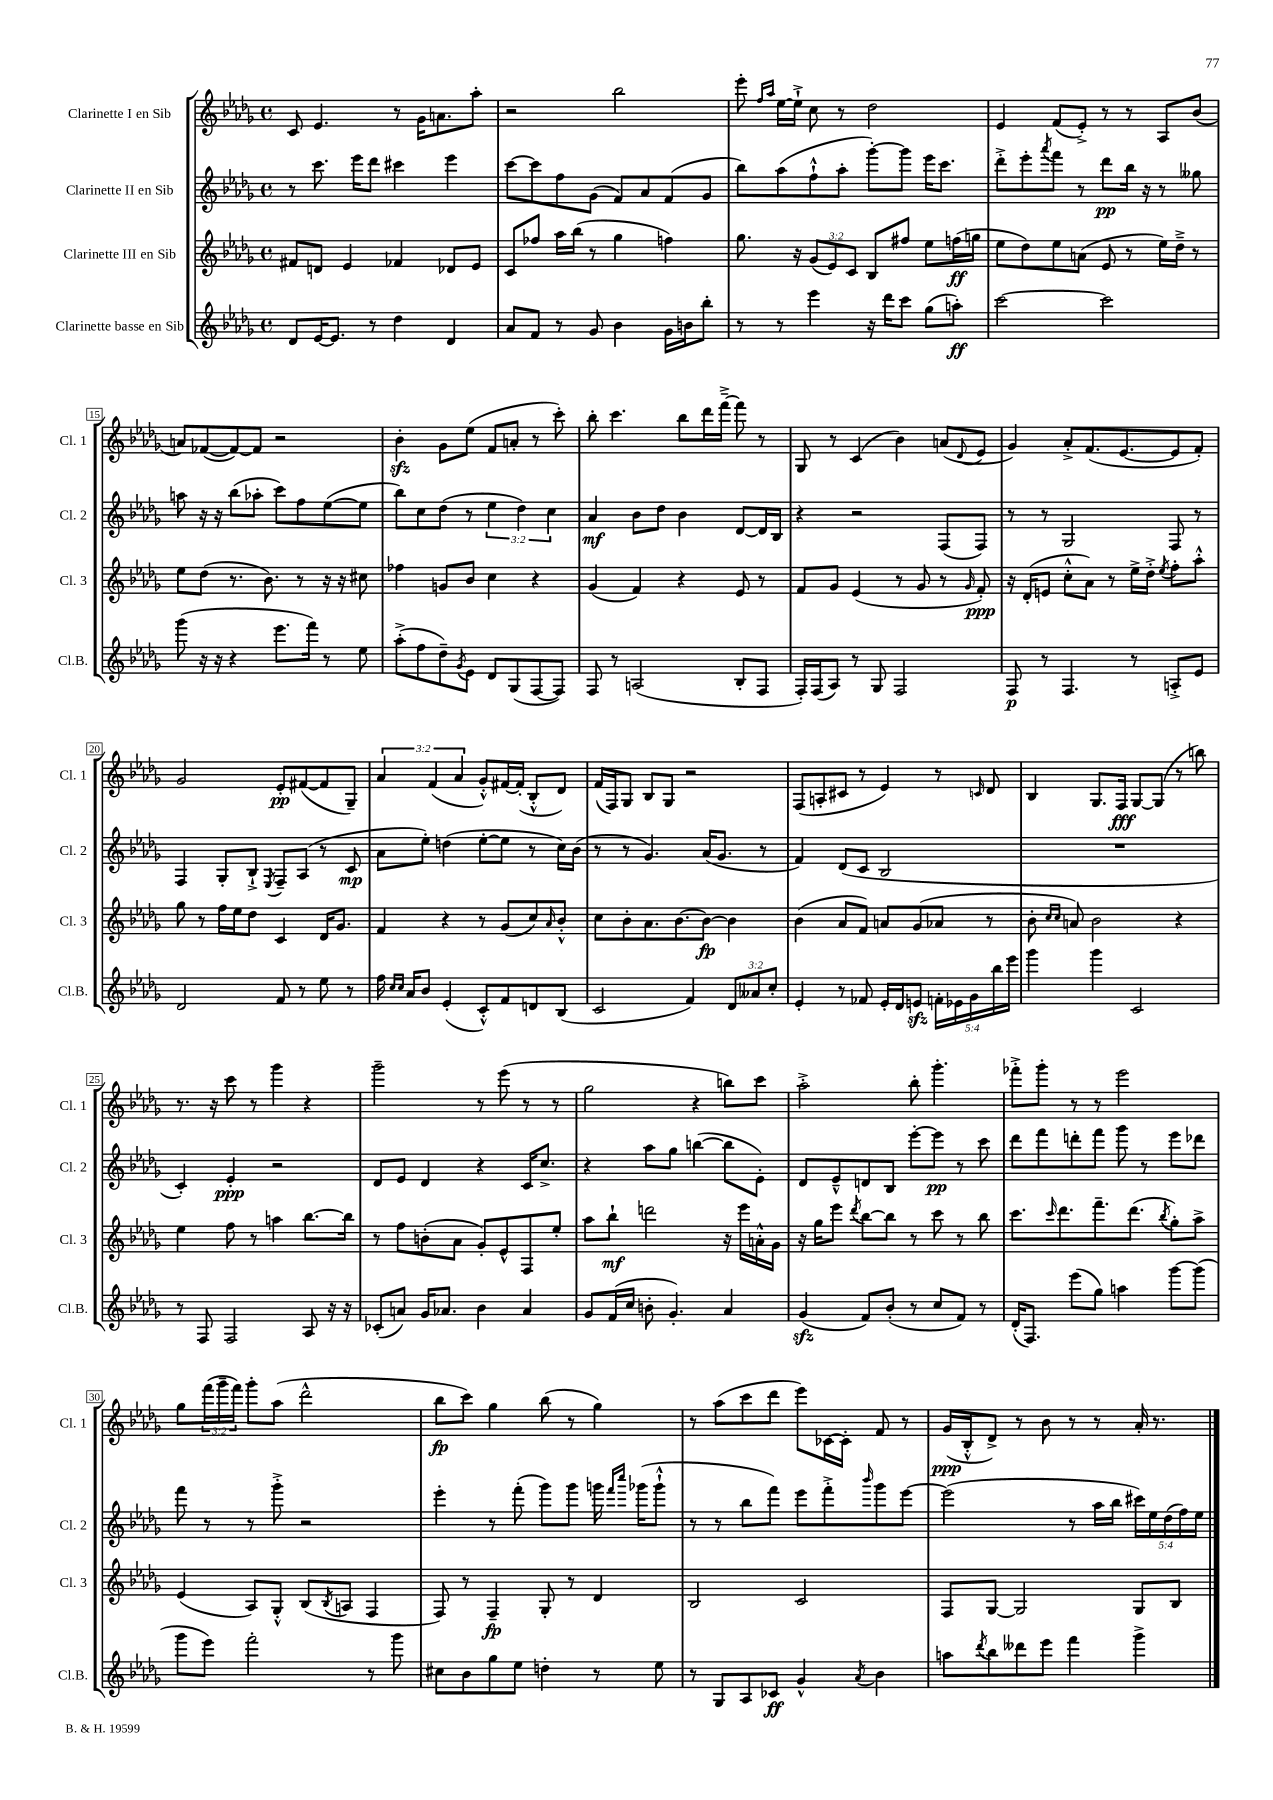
<<
\new StaffGroup <<
\new Staff = "s0" \with { instrumentName = "Clarinette I en Sib" shortInstrumentName = "Cl. 1" } {
    \clef treble \key des \major \defaultTimeSignature \time 4/4 \override Staff.TupletNumber.text = #tuplet-number::calc-fraction-text
    c'8 ees'4. r8 ges'16 a'8. aes''8-. |
    r2 bes''2 |
    ees'''8-. \grace { f''16 aes''16 } ees''16~ ees''16-!-> c''8 r8 des''2 |
    ees'4 f'8( ees'8-.->) r8 r8 aes8 bes'8( |
    a'8) fes'8~( fes'8~) fes'8 r2 |
    bes'4-.\sfz ges'8 ees''8( f'8 a'8-. r8 c'''8-.) |
    bes''8-. c'''4. bes''8 des'''16 f'''16~---> f'''8 r8 |
    ges8 r8 c'4( bes'4) a'8( \appoggiatura { des'8 } ees'8 |
    ges'4) aes'8-.-> f'8.( ees'8.~ ees'8 f'8-.) |
    ges'2 ees'8-.\pp fis'8~( fis'8 ges8--) |
    \tuplet 3/2 { aes'4 f'4( aes'4 } ges'8-.-^) fis'16~ fis'16-.( bes8-.-^ des'8) |
    f'16( f16) ges8 bes8 ges8 r2 |
    f8( a8-. cis'8 r8 ees'4) r8 \grace { c'16 } des'8 |
    bes4 ges8. f16\fff ges8~ ges8( r8 b''8) |
    r8. r16 c'''8 r8 ges'''4 r4 |
    ges'''2-- r8 ees'''8( r8 r8 |
    ges''2 r4 b''8) c'''8 |
    aes''2-.-> bes''8-. ges'''4.-. |
    fes'''8-.-> ges'''8-. r8 r8 ees'''2 |
    ges''8 \tuplet 3/2 { f'''16( ges'''16-- f'''16) } ges'''8-. aes''8( des'''2-^ |
    bes''8\fp c'''8) ges''4 bes''8( r8 ges''4) |
    r8 aes''8( c'''8 des'''8 ees'''8) ces'16~ ces'16-. f'8 r8 |
    ges'16\ppp( bes16-.-^ des'8->) r8 bes'8 r8 r8 aes'16-. r8. \bar "|." |
}
\new Staff = "s1" \with { instrumentName = "Clarinette II en Sib" shortInstrumentName = "Cl. 2" } {
    \clef treble \key des \major \defaultTimeSignature \time 4/4 \override Staff.TupletNumber.text = #tuplet-number::calc-fraction-text
    r8 c'''8. ees'''16 des'''8 cis'''4 ees'''4 |
    c'''8~ c'''8 f''8 ges'8( f'8) aes'8 f'8( ges'8 |
    bes''8) aes''8( f''8-!-^ aes''8-. ges'''8~-.) ges'''8 ees'''16 c'''8. |
    des'''8-.-> ees'''8-. \acciaccatura { aes'''8 } f'''8 r8 des'''8\pp bes''16 r16 r8 geses''8 |
    a''8 r16 r16 bes''8( aes''8-. c'''8) f''8 ees''8~( ees''8 |
    bes''8) c''8 des''8( r8 \tuplet 3/2 { ees''4 des''4) c''4 } |
    aes'4\mf bes'8 des''8 bes'4 des'8~ des'16 bes16 |
    r4 r2 f8( f8) |
    r8 r8 ges2 f8 r8 |
    f4 ges8-. bes8-!-> \acciaccatura { ees8 } f8-- aes8( r8 c'8\mp |
    aes'8 ees''8-.) d''4( ees''8~-. ees''8 r8 c''16) bes'16( |
    r8 r8 ges'4.) aes'16( ges'8. r8 |
    f'4) des'8( c'8 bes2 |
    R1 |
    c'4-.) ees'4-.\ppp r2 |
    des'8 ees'8 des'4 r4 c'16 c''8.-> |
    r4 aes''8 ges''8 b''4~( b''8 ees'8-.) |
    des'8 ees'8---^ d'8 bes8 ees'''8~-. ees'''8\pp r8 c'''8 |
    des'''8 f'''8 d'''8-. f'''8 ges'''8 r8 ees'''8 des'''8 |
    f'''8 r8 r8 ges'''8-.-> r2 |
    ees'''4-. r8 f'''8-.( ges'''8) ges'''8 g'''16 \grace { f'''16 c''''16 } ges'''16( ges'''8-!-^ |
    r8 r8 bes''8 f'''8) ees'''8 f'''8-.-> \grace { bes'''16 } ges'''8 ees'''8~ |
    ees'''2( r8 aes''16 bes''16 \tuplet 5/4 { cis'''16) ees''16 des''16( f''16) ees''16 } \bar "|." |
}
\new Staff = "s2" \with { instrumentName = "Clarinette III en Sib" shortInstrumentName = "Cl. 3" } {
    \clef treble \key des \major \defaultTimeSignature \time 4/4 \override Staff.TupletNumber.text = #tuplet-number::calc-fraction-text
    fis'8 d'8 ees'4 fes'4 des'8 ees'8 |
    c'8 fes''8 aes''16 bes''16( r8 ges''4 f''4) |
    ges''8. r16 \tuplet 3/2 { ges'8( ees'8) c'8 } bes8 fis''8 ees''8 f''16\ff( g''16 |
    ees''8 des''8) ees''8 a'8( ees'8 r8 ees''16) des''16---> r8 |
    ees''8 des''8( r8. bes'8.) r8 r16 r16 cis''8 |
    fes''4 g'8 bes'8 c''4 r4 |
    ges'4( f'4) r4 ees'8 r8 |
    f'8 ges'8 ees'4( r8 ges'8 r8 \grace { ges'16 } f'8-.\ppp) |
    r16 des'16-.( e'8 c''8-.-^ aes'8) r8 ees''16-> des''16-.-> \acciaccatura { ees''8 } f''8-. aes''8-.-^ |
    ges''8 r8 f''16 ees''16 des''8 c'4 des'16 ges'8. |
    f'4 r4 r8 ges'8( c''8) \grace { aes'16 } bes'8-.-^ |
    c''8 bes'8-. aes'8. bes'8.~ bes'8~\fp bes'4 |
    bes'4( aes'8 f'8) a'8 ges'8( aes'8 r8 |
    bes'8-. \grace { c''16 c''16 } a'8) bes'2 r4 |
    ees''4 f''8 r8 a''4 bes''8.~ bes''16 |
    r8 f''8 b'8-.( aes'8 ges'8-.) ees'8-^ f8 ees''8-. |
    aes''8 bes''8-!\mf d'''2 r16 ees'''16 a'16-.-^ ges'16 |
    r16 ges''16 ees'''8 \acciaccatura { des'''8 } bes''8~ bes''8 r8 c'''8 r8 bes''8 |
    c'''8. \grace { c'''16 } des'''8. f'''8.-- des'''8.( \acciaccatura { bes''8 } ges''8-.) aes''8-> |
    ees'4( aes8) ges8-.-^ bes8( \acciaccatura { bes8 } a8 f4 |
    f8) r8 f4--\fp ges8-. r8 des'4 |
    bes2 c'2 |
    f8 ges8~ ges2 ges8 bes8 \bar "|." |
}
\new Staff = "s3" \with { instrumentName = "Clarinette basse en Sib" shortInstrumentName = "Cl.B." } {
    \clef treble \key des \major \defaultTimeSignature \time 4/4 \override Staff.TupletNumber.text = #tuplet-number::calc-fraction-text
    des'8 ees'16~ ees'8. r8 des''4 des'4 |
    aes'8 f'8 r8 ges'8 bes'4 ges'16 b'16 bes''8-. |
    r8 r8 ees'''4 r16 des'''16 c'''8 ges''8( a''8-.\ff) |
    c'''2~ c'''2 |
    ges'''8( r16 r16 r4 ees'''8. f'''16) r8 ees''8 |
    aes''8-.->( f''8 des''8--) \acciaccatura { ges'8 } ees'8 des'8 ges8( f8~ f8) |
    f8 r8 a2( bes8-. f8 |
    f16-.) f16( aes8) r8 ges8 f2 |
    f8\p r8 f4. r8 a8-.-> ees'8 |
    des'2 f'8 r8 ees''8 r8 |
    f''16 \grace { c''16 c''16 } aes'16 bes'8 ees'4-.( c'8-.-^) f'8 d'8 bes8( |
    c'2 f'4) \tuplet 3/2 { des'8 aeses'8 c''8-. } |
    ees'4-. r8 fes'8 ees'16-. des'16 e'8\sfz \tuplet 5/4 { f'16-. ees'16 ges'16 bes''16 ees'''16 } |
    ges'''4 ges'''4 c'2 |
    r8 f8 f2 aes8 r16 r16 |
    ces'8-.( a'8) ges'16 aes'8. bes'4 aes'4 |
    ges'8 f'16( c''16 b'8-. ges'4.-.) aes'4 |
    ges'4\sfz( f'8) bes'8-.( r8 c''8 f'8) r8 |
    des'16-.( f8.) ees'''8( ges''8) a''4 ges'''8~ ges'''8( |
    ges'''8 ees'''8) f'''2-. r8 ges'''8 |
    cis''8 bes'8 ges''8 ees''8 d''4-. r8 ees''8 |
    r8 ges8 aes8 ces'8\ff ges'4-^ \acciaccatura { aes'8 } bes'4 |
    a''8 \acciaccatura { des'''8 } bes''8 deses'''8 ees'''8 f'''4 ges'''4-> \bar "|." |
}
>>
>>
\layout { \context { \Score currentBarNumber = #11 \override BarNumber.break-visibility = ##(#f #t #t) barNumberVisibility = #(every-nth-bar-number-visible 5) \override BarNumber.stencil = #(make-stencil-boxer 0.1 0.3 ly:text-interface::print) } }
